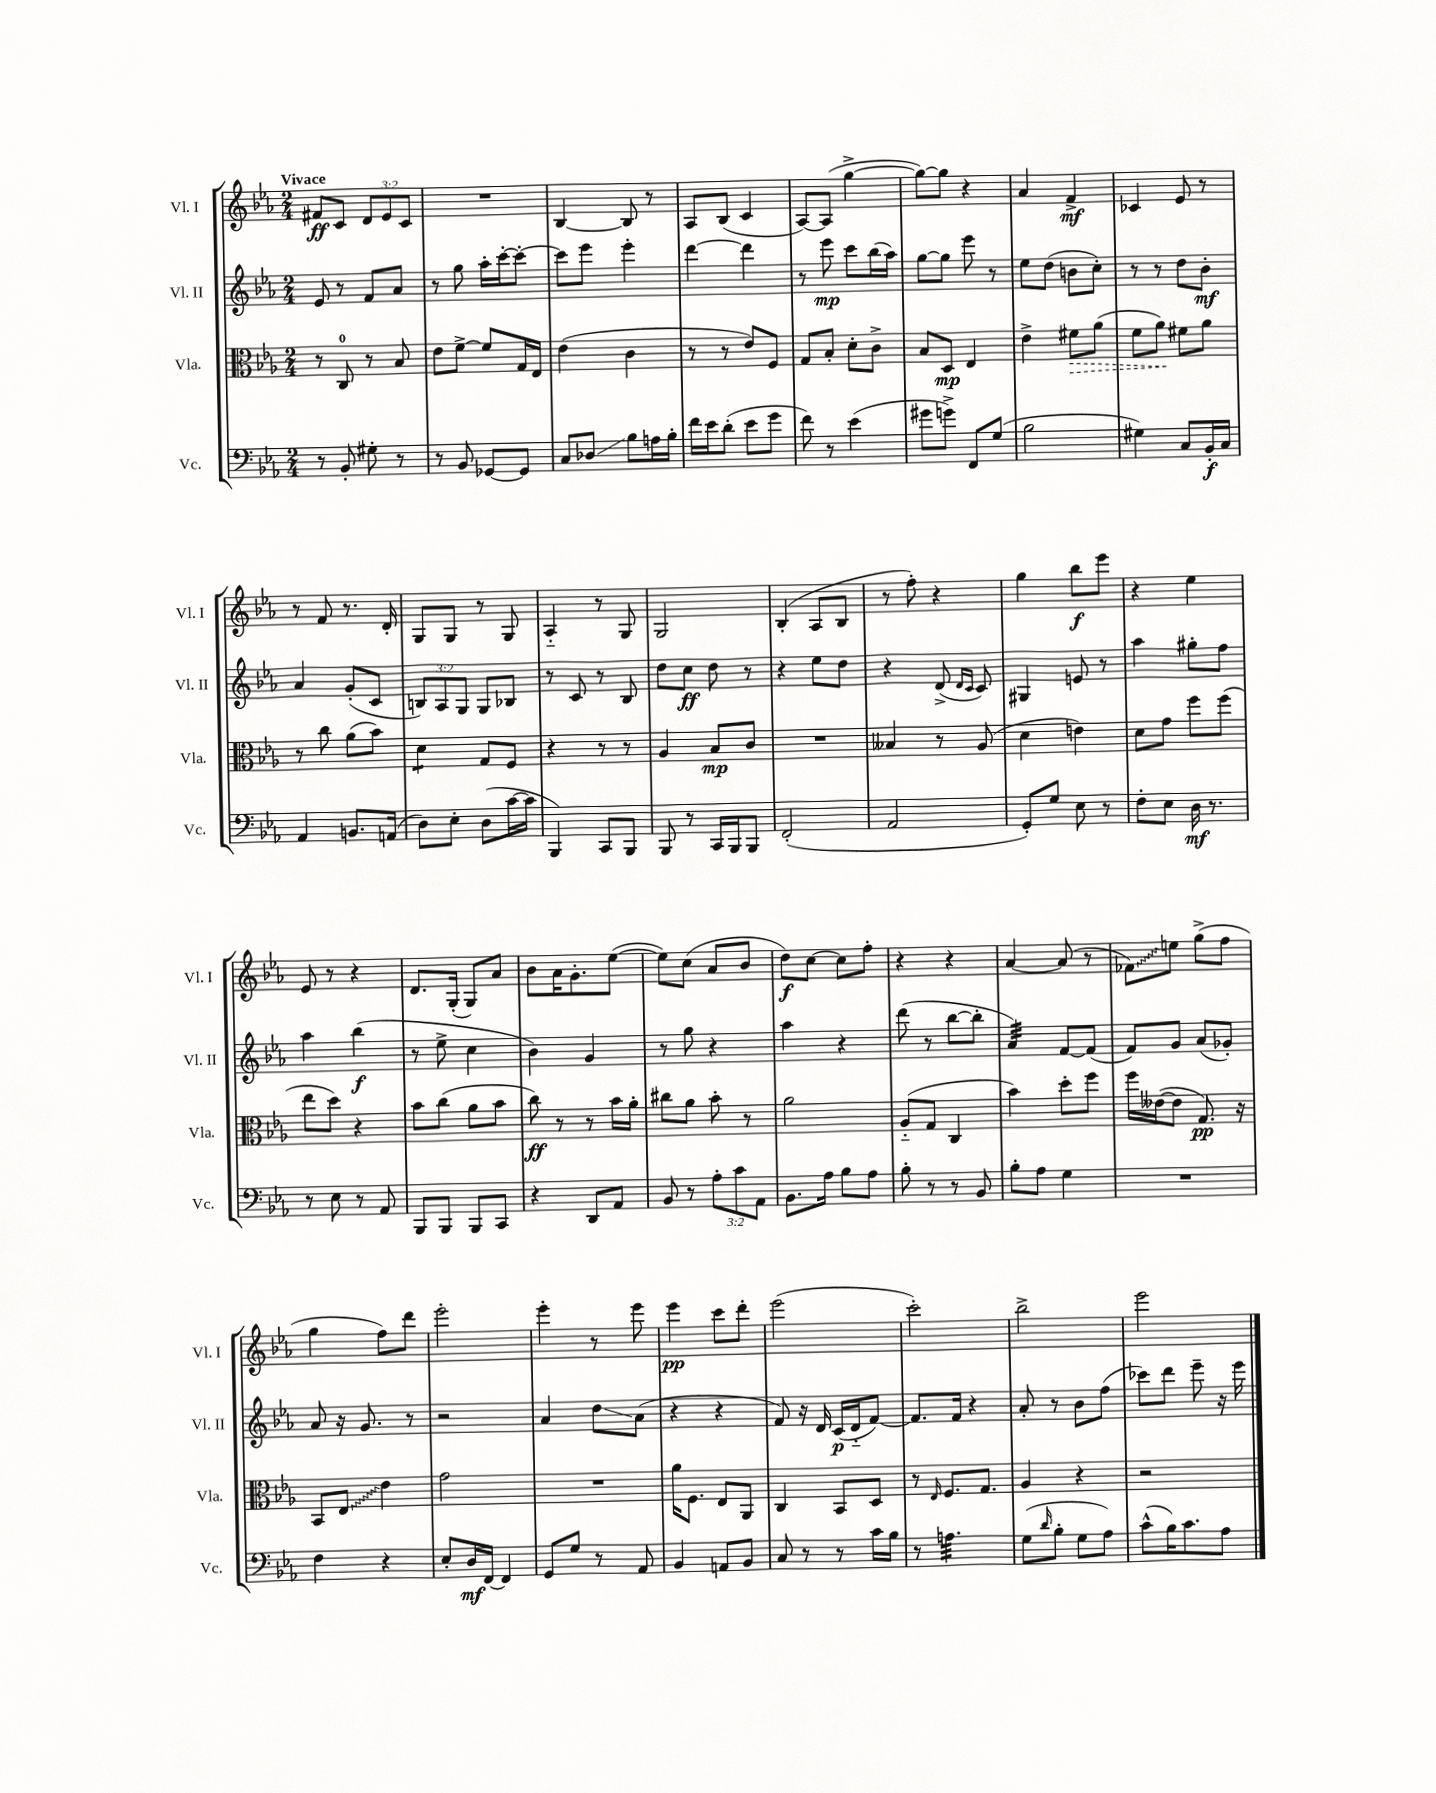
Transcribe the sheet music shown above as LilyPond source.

<<
\new StaffGroup <<
\new Staff = "s0" \with { instrumentName = "Vl. I" shortInstrumentName = "Vl. I" } {
    \clef treble \key ees \major \numericTimeSignature \time 2/4 \override Staff.TupletNumber.text = #tuplet-number::calc-fraction-text \tempo "Vivace"
    fis'8\ff c'8 \tuplet 3/2 { d'8 ees'8 c'8 } |
    R2 |
    bes4~ bes8 r8 |
    aes8 bes8( c'4 |
    aes8~) aes8( g''4~-> |
    g''8~) g''8 r4 |
    aes'4 f'4->\mf |
    ces'4 ees'8 r8 |
    r8 f'8 r8. d'16-. |
    g8 g8 r8 g8 |
    aes4-_ r8 g8 |
    g2 |
    bes4-.( aes8 bes8 |
    r8 f''8-.) r4 |
    g''4 bes''8\f ees'''8 |
    r4 ees''4 |
    ees'8 r8 r4 |
    d'8. g16-.( g8) aes'8 |
    bes'8 aes'16 g'8.-. ees''8~( |
    ees''8) c''8( aes'8 bes'8 |
    d''8\f) c''8~ c''8 f''8-. |
    r4 r4 |
    aes'4~ aes'8( r8 |
    \once \override Glissando.style = #'zigzag fes'8\glissando) e''8 g''8->( f''8 |
    g''4 f''8) d'''8 |
    ees'''2-. |
    ees'''4-. r8 ees'''8 |
    ees'''4\pp c'''8 d'''8-. |
    ees'''2( |
    c'''2-.) |
    bes''2-> |
    ees'''2 \bar "|." |
}
\new Staff = "s1" \with { instrumentName = "Vl. II" shortInstrumentName = "Vl. II" } {
    \clef treble \key ees \major \numericTimeSignature \time 2/4 \override Staff.TupletNumber.text = #tuplet-number::calc-fraction-text
    ees'8 r8 f'8 aes'8 |
    r8 g''8 aes''16-. c'''16~-. c'''8~-. |
    c'''8 ees'''8 ees'''4-. |
    d'''4~ d'''4 |
    r8 ees'''8\mp c'''8 bes''16( aes''16) |
    g''8~ g''8 ees'''8 r8 |
    ees''8 d''8( b'8 c''8-.) |
    r8 r8 d''8 bes'8-.\mf |
    aes'4 g'8-.( c'8 |
    \tuplet 3/2 { b8) aes8 g8 } g8 bes8 |
    r8 c'8 r8 bes8 |
    d''8 c''8\ff d''8 r8 |
    r4 ees''8 d''8 |
    r4 d'8->( \grace { d'16 c'16 } c'8) |
    gis4 e'8 r8 |
    aes''4 gis''8-. f''8 |
    aes''4 bes''4\f( |
    r8 ees''8-> c''4 |
    bes'4) g'4 |
    r8 g''8 r4 |
    aes''4 r4 |
    d'''8( r8 bes''8~ bes''8-. |
    aes'4:32) f'8~ f'8( |
    f'8) g'8 aes'8( ges'8-.) |
    aes'8 r16 g'8. r8 |
    r2 |
    aes'4 d''8\glissando aes'8( |
    r4 r4 |
    f'8) r16 d'16 c'16\p( d'16-_ f'8~) |
    f'8. f'16 r4 |
    aes'8-. r8 bes'8 f''8( |
    ces'''8) d'''8 ees'''8-- r16 ees'''16 \bar "|." |
}
\new Staff = "s2" \with { instrumentName = "Vla." shortInstrumentName = "Vla." } {
    \clef alto \key ees \major \numericTimeSignature \time 2/4
    r8 c8-0 r8 bes8 |
    ees'8 f'8~-> f'8 g16 ees16 |
    ees'4( c'4 |
    r8 r8 ees'8) f8 |
    g8 bes8-. d'8-. c'8-> |
    bes8 d8\mp ees4 |
    ees'4-> \once \override Hairpin.style = #'dashed-line fis'8\> aes'8( |
    f'8 aes'8\!) fis'8 aes'8 |
    r8 c''8 aes'8( bes'8) |
    d'4:8 g8 f8 |
    r4 r8 r8 |
    aes4 bes8\mp c'8 |
    R2 |
    beses4 r8 aes8( |
    d'4 e'4) |
    d'8 g'8 f''8 f''8( |
    ees''8 d''8) r4 |
    bes'8 c''8( aes'8 bes'8 |
    c''8\ff) r8 r8 bes'16 aes'16-. |
    cis''8 aes'8 bes'8-. r8 |
    aes'2 |
    aes8-_( g8 c4 |
    bes'4) d''8-. f''8 |
    f''16 eeses'16~( eeses'8 g8.\pp) r16 |
    bes,8 \once \override Glissando.style = #'zigzag ees8\glissando ees'4 |
    g'2 |
    R2 |
    aes'16 f8. ees8 aes,8 |
    c4 bes,8 d8 |
    r8 \grace { ees16 } f8. g8. |
    aes4 r4 |
    r2 \bar "|." |
}
\new Staff = "s3" \with { instrumentName = "Vc." shortInstrumentName = "Vc." } {
    \clef bass \key ees \major \numericTimeSignature \time 2/4 \override Staff.TupletNumber.text = #tuplet-number::calc-fraction-text
    r8 bes,8-. gis8-. r8 |
    r8 bes,8 ges,8~ ges,8 |
    c8 des8\glissando bes8 a16 bes16-. |
    f'16 ees'16 d'8-.( ees'8 g'8 |
    f'8) r8 ees'4( |
    gis'8 g'8->) f,8 g8( |
    bes2 |
    gis4) c8 bes,16-.\f c16 |
    aes,4 b,8. a,16( |
    d8) ees8-. d8( c'16~ c'16 |
    bes,,4) c,8 bes,,8 |
    bes,,8 r8 c,16 bes,,16 bes,,8 |
    f,2-.( |
    aes,2 |
    g,8-.) g8 ees8 r8 |
    f8-. ees8 d16\mf r8. |
    r8 ees8 r8 aes,8 |
    bes,,8 bes,,8 bes,,8 c,8 |
    r4 d,8 aes,8 |
    bes,8 r8 \tuplet 3/2 { aes8-. c'8 aes,8 } |
    bes,8. aes16 bes8 aes8 |
    bes8-. r8 r8 bes,8 |
    bes8-. aes8 g4 |
    R2 |
    f4 r4 |
    ees8-. d16\mf f,16~ f,4 |
    g,8 g8 r8 aes,8 |
    bes,4 a,8 bes,8 |
    c8 r8 r8 c'16 bes16 |
    r8 a4.:32 |
    g8( \grace { d'16 } bes8-. g8 aes8) |
    c'8-^( bes16) c'8. aes8 \bar "|." |
}
>>
>>
\layout { \context { \Score \remove "Bar_number_engraver" } }
